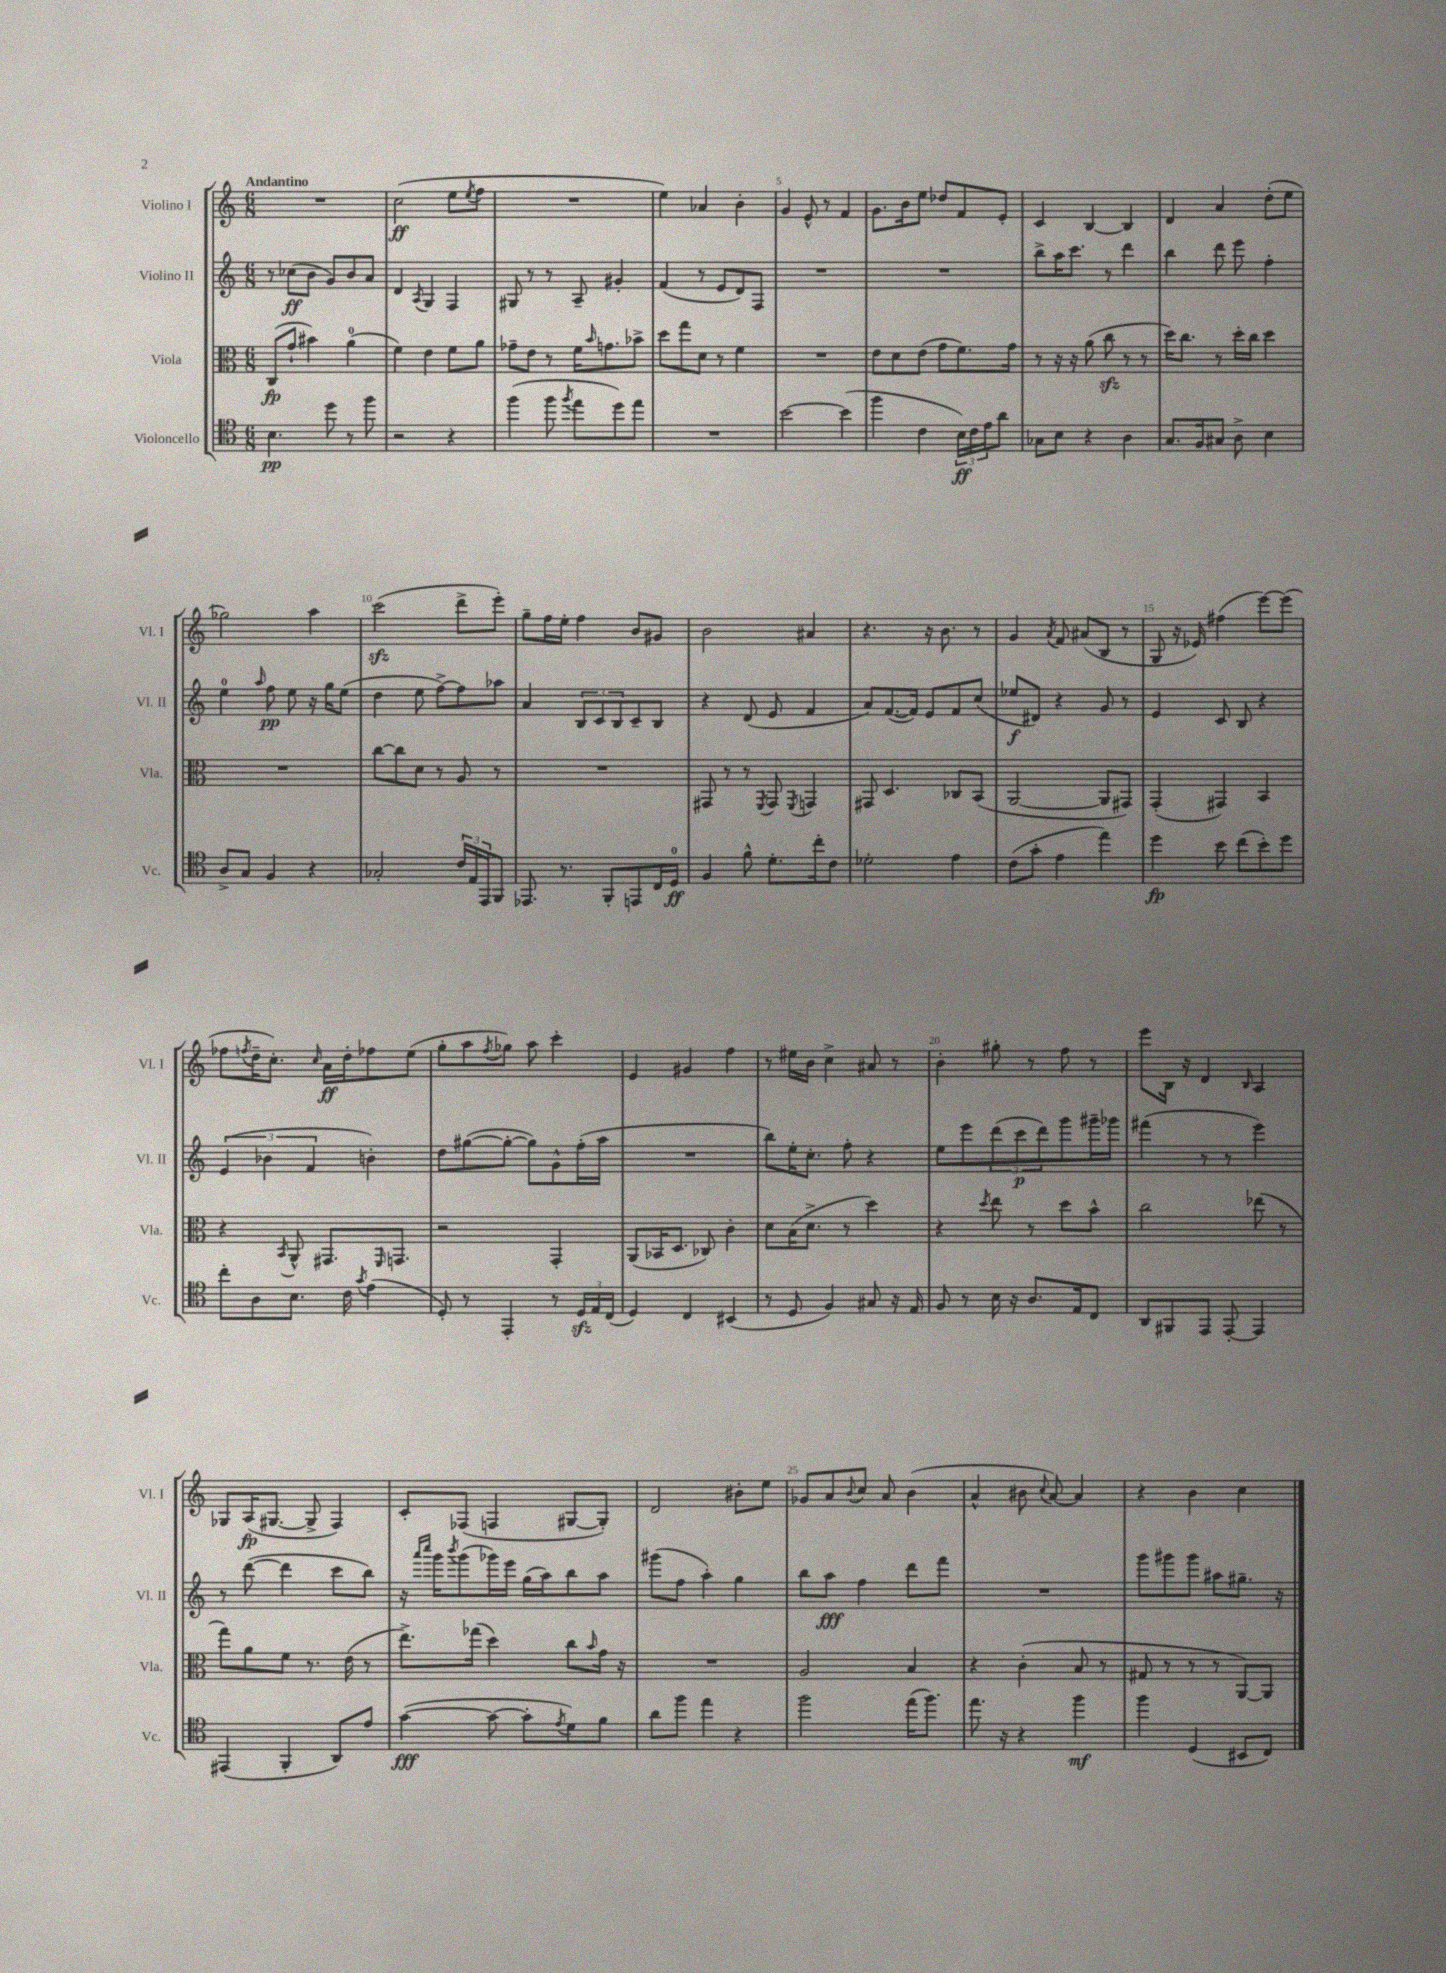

**kern	**dynam	**kern	**dynam	**kern	**dynam	**kern	**dynam
*part4	*part4	*part3	*part3	*part2	*part2	*part1	*part1
*staff4	*staff4	*staff3	*staff3	*staff2	*staff2	*staff1	*staff1
*I"Violoncello	*	*I"Viola	*	*I"Violino II	*	*I"Violino I	*
*I'Vc.	*	*I'Vla.	*	*I'Vl. II	*	*I'Vl. I	*
*clefC4	*	*clefC3	*	*clefG2	*	*clefG2	*
*k[]	*	*k[]	*	*k[]	*	*k[]	*
*M6/8	*	*M6/8	*	*M6/8	*	*M6/8	*
=1	=1	=1	=1	=1	=1	=1	=1
!	!	!	!	!	!	!LO:TX:a:B:t=Andantino	!
4.B\	pp	(8C/L	fp	8r	.	2.r	.
.	.	8g`/J	.	(8cc-X\L	ff	.	.
.	.	4b#X\)	.	8b\J	.	.	.
8dd\	.	.	.	8g/L)	.	.	.
8r	.	(4a\	.	8b/	.	.	.
8ff\	.	.	.	8a/J	.	.	.
=2	=2	=2	=2	=2	=2	=2	=2
2r	.	4f\)	.	4d/	.	(2cc\	ff
.	.	.	.	8qA/	.	.	.
.	.	4e\	.	4G/	.	.	.
4r	.	8f\L	.	4F/	.	8ee\L	.
.	.	.	.	.	.	8qee/	.
.	.	8a\J	.	.	.	8ff\J	.
=3	=3	=3	=3	=3	=3	=3	=3
(4ff\	.	8g-X~\L	.	8G#X/	.	2.r	.
.	.	8e\J	.	8r	.	.	.
8ff\	.	8r	.	8r	.	.	.
8qff/	.	.	.	.	.	.	.
8ee\L	.	16f\KL	.	8A~/	.	.	.
.	.	16qqb/	.	.	.	.	.
.	.	8.gn\	.	.	.	.	.
8dd\)	.	.	.	4g#X'/	.	.	.
8ee\J	.	8b-X^\J	.	.	.	.	.
=4	=4	=4	=4	=4	=4	=4	=4
2.r	.	8dd\L	.	(4f/	.	4ee\)	.
.	.	8gg\	.	.	.	.	.
.	.	8d\J	.	8r	.	4a-X/	.
.	.	8r	.	8e/L	.	.	.
.	.	4f\	.	8d/)	.	4b'\	.
.	.	.	.	8F/J	.	.	.
=5	=5	=5	=5	=5	=5	=5	=5
[2b\	.	2.r	.	2.r	.	4g/	.
.	.	.	.	.	.	8e^^/	.
.	.	.	.	.	.	8r	.
(4b\]	.	.	.	.	.	4f/	.
=6	=6	=6	=6	=6	=6	=6	=6
4ff\	.	8e\L	.	2.r	.	8.g\L	.
.	.	8d\	.	.	.	.	.
.	.	.	.	.	.	16b\k	.
4c\	.	(8e\J	.	.	.	8ee\J	.
.	.	8g\L	.	.	.	8dd-X/L	.
24B\LL)	ff	8.f\)	.	.	.	8f/	.
24c\	.	.	.	.	.	.	.
24e\J	.	.	.	.	.	.	.
8a\J	.	.	.	.	.	8e'/J	.
.	.	16g\Jk	.	.	.	.	.
=7	=7	=7	=7	=7	=7	=7	=7
8G-X\L	.	8r	.	8bb^\L	.	4c/	.
8B\J	.	16r	.	16aa\K	.	.	.
.	.	16r	.	8.ccc\J	.	.	.
4r	.	(8a\	.	.	.	[4B/	.
.	.	8cczz\	.	8r	.	.	.
4A\	.	8r	.	4ddd\	.	4B/]	.
.	.	8r	.	.	.	.	.
=8	=8	=8	=8	=8	=8	=8	=8
8.G/L	.	16dd\KL)	.	4bb\	.	4d/	.
.	.	8.cc\J	.	.	.	.	.
16F/k	.	.	.	.	.	.	.
8G#X/J	.	8r	.	8ddd\	.	4a/	.
8A^\	.	16dd'\LL	.	8eee\	.	.	.
.	.	16cc\JJ	.	.	.	.	.
4B\	.	4dd\	.	4ff'\	.	(8dd'\L	.
.	.	.	.	.	.	8ee\J	.
!!LO:LB:g=z
=9	=9	=9	=9	=9	=9	=9	=9
8A^/L	.	2.r	.	4ee\	.	2gg-X\)	.
8G/J	.	.	.	.	.	.	.
.	.	.	.	16qqaa/	.	.	.
4F/	.	.	.	8ff\	pp	.	.
.	.	.	.	8ee\	.	.	.
4r	.	.	.	16r	.	4aa\	.
.	.	.	.	16gg\KL	.	.	.
.	.	.	.	(8ee\J	.	.	.
=10	=10	=10	=10	=10	=10	=10	=10
2G-X'/	.	[8cc\L	.	4dd\	.	(2ccczz\	.
.	.	8cc\]	.	.	.	.	.
.	.	8d\J	.	8ee\	.	.	.
.	.	8r	.	[8ff^\L)	.	.	.
24c/LL	.	8A/	.	8ff\]	.	8ddd^\L	.
24E/	.	.	.	.	.	.	.
24EE/J	.	.	.	.	.	.	.
8FF/J	.	8r	.	8aa-X\J	.	8eee'\J)	.
=11	=11	=11	=11	=11	=11	=11	=11
8.EE-X/	.	2.r	.	4a/	.	8gg~\L	.
.	.	.	.	.	.	16ff\L	.
8.r	.	.	.	.	.	16ee'\JJ	.
.	.	.	.	12B/L	.	4ff\	.
.	.	.	.	12c/	.	.	.
8FF'/L	.	.	.	.	.	.	.
.	.	.	.	12B/	.	.	.
8EEn/	.	.	.	8c~/	.	8b/L	.
16C/L	.	.	.	8B/J	.	8g#X/J	.
16D/JJ	ff	.	.	.	.	.	.
=12	=12	=12	=12	=12	=12	=12	=12
4F/	.	8GG#X/	.	4r	.	2b\	.
.	.	8r	.	.	.	.	.
8f^^\	.	8r	.	(8d/	.	.	.
.	.	8qFF/	.	.	.	.	.
8.d'\L	.	8GG#/	.	8e/	.	.	.
.	.	8qFF/	.	.	.	.	.
.	.	4GGn/	.	4f/	.	4a#X/	.
16cc'\k	.	.	.	.	.	.	.
8c\J	.	.	.	.	.	.	.
=13	=13	=13	=13	=13	=13	=13	=13
2d-X'\	.	8GG#X/	.	8a/L)	.	4.r	.
.	.	4.D/	.	([8.f/	.	.	.
.	.	.	.	16f/Jk])	.	.	.
.	.	.	.	8e/L	.	16r	.
.	.	.	.	.	.	8.b\	.
4e\	.	8C-X/L	.	8f/	.	.	.
.	.	(8BB/J	.	(8cc/J	.	8r	.
=14	=14	=14	=14	=14	=14	=14	=14
(8c\L	.	[2AA/	.	8ee-X/L	f	4g/	.
8g'\J	.	.	.	8d#X/J)	.	.	.
.	.	.	.	.	.	8qa/	.
4e\	.	.	.	4r	.	8f/	.
.	.	.	.	.	.	(8a#X/L	.
4ee\)	.	8AA/L]	.	8g/	.	8B/J	.
.	.	8GG#X/J)	.	8r	.	8r	.
=15	=15	=15	=15	=15	=15	=15	=15
4dd\	fp	(4GG'/	.	4e/	.	8G/	.
.	.	.	.	.	.	16r	.
.	.	.	.	.	.	16e-X/)	.
8b\	.	4GG#X/)	.	8c/	.	(4ff#X\	.
(8cc\L	.	.	.	8B/	.	.	.
8b'\)	.	4BB/	.	4r	.	[8eee\L)	.
8dd\J	.	.	.	.	.	(8eee\J]	.
!!LO:LB:g=z
=16	=16	=16	=16	=16	=16	=16	=16
8cc'\L	.	4r	.	(6e/	.	8ff-X\L	.
.	.	.	.	.	.	8qffn/	.
8A\	.	.	.	.	.	16dd~\K	.
.	.	.	.	6b-X\	.	.	.
.	.	.	.	.	.	8.cc'\J)	.
.	.	8qBB/	.	.	.	.	.
8.B\J	.	8AA^^/	.	.	.	.	.
.	.	.	.	6f/	.	.	.
.	.	.	.	.	.	16qqcc/	.
.	.	8.GG#X/L	.	.	.	16a\LL	ff
16c\	.	.	.	.	.	16dd'\J	.
8qg/	.	.	.	.	.	.	.
(4e\	.	.	.	4bn'\)	.	8ff-X\	.
.	.	16qqFF/	.	.	.	.	.
.	.	8.GGn/J	.	.	.	.	.
.	.	.	.	.	.	(8ee\J	.
=17	=17	=17	=17	=17	=17	=17	=17
8D'/)	.	2r	.	8dd\L	.	8gg'\L	.
8r	.	.	.	([8gg#X\	.	8aa\	.
.	.	.	.	.	.	8qff/	.
4EE'/	.	.	.	8gg#'\J_	.	8gg-X\J)	.
.	.	.	.	8gg#\L])	.	8aa\	.
8r	.	4GG'/	.	8g^^\	.	4ccc'\	.
24Dzz/LL	.	.	.	(16ff'\L	.	.	.
24E/	.	.	.	.	.	.	.
.	.	.	.	16aa\JJ	.	.	.
(24C/JJ	.	.	.	.	.	.	.
=18	=18	=18	=18	=18	=18	=18	=18
4D/)	.	(8AA/L	.	2.r	.	4e/	.
.	.	16BB-X/K	.	.	.	.	.
.	.	8.D/J	.	.	.	.	.
4C/	.	.	.	.	.	4g#X/	.
.	.	8C-X/)	.	.	.	.	.
(4BB#X/	.	4c'\	.	.	.	4ff\	.
=19	=19	=19	=19	=19	=19	=19	=19
8r	.	8d\L	.	8bb\L)	.	8r	.
8D/	.	(16B\K	.	16ee'\K	.	16ee#X\LL	.
.	.	8.d^\J	.	8.cc'\J	.	16b\JJ	.
4F/)	.	.	.	.	.	4cc^\	.
.	.	8r	.	8ff'\	.	.	.
8G#X/	.	4dd\)	.	4r	.	8a#X/	.
16r	.	.	.	.	.	8r	.
16E/	.	.	.	.	.	.	.
=20	=20	=20	=20	=20	=20	=20	=20
8F/	.	4r	.	8ee\L	.	4b'\	.
8r	.	.	.	8eee\	.	.	.
.	.	8qdd/	.	.	.	.	.
16B\	.	8ee\	.	(12ddd\	.	8gg#X'\	.
16r	.	.	.	.	.	.	.
.	.	.	.	12ccc\	p	.	.
8.A/L	.	8r	.	.	.	8r	.
.	.	.	.	12ddd\)	.	.	.
.	.	8dd\L	.	8ggg\	.	8ff\	.
16E/k	.	.	.	.	.	.	.
8C/J	.	8b^^\J	.	16ggg#X~\L	.	8r	.
.	.	.	.	16ggg-X\JJ	.	.	.
=21	=21	=21	=21	=21	=21	=21	=21
8AA/L	.	2cc\	.	(4fff#X\	.	8eee\L	.
8FF#X/	.	.	.	.	.	16B\Jk	.
.	.	.	.	.	.	16r	.
8EE/J	.	.	.	8r	.	4d/	.
[8EE'/	.	.	.	8r	.	.	.
.	.	.	.	.	.	16qqB/	.
4EE/]	.	(8ee-X\	.	4eee\)	.	4A/	.
.	.	8r	.	.	.	.	.
!!LO:LB:g=z
=22	=22	=22	=22	=22	=22	=22	=22
(4EE#X/	.	8gg\L)	.	8r	.	8G-X/L	.
.	.	8a\	.	([8ddd\	.	(16A/K	fp
.	.	.	.	.	.	[8.G#X/J	.
4FF'/	.	8f\J	.	4ddd\]	.	.	.
.	.	8.r	.	.	.	8G#^/]	.
8AA/L)	.	.	.	8ccc\L	.	4F/)	.
.	.	(16e\	.	.	.	.	.
8e/J	.	8r	.	8bb\J)	.	.	.
=23	=23	=23	=23	=23	=23	=23	=23
([4g\	fff	8.ee^\L)	.	16r	.	8c'/L	.
.	.	.	.	16qqaaa/LL	.	.	.
.	.	.	.	16qqcccc/JJ	.	.	.
.	.	.	.	16ggg\KL	.	.	.
.	.	.	.	8qbbb/	.	.	.
.	.	.	.	(8ggg\	.	(8F-X/J	.
.	.	(16gg-X\Jk	.	.	.	.	.
8g\_	.	4dd\)	.	16ggg-X\L)	.	4Fn/	.
.	.	.	.	16eee\JJ	.	.	.
8g'\L]	.	.	.	(16gg\LL	.	.	.
.	.	.	.	16aa\J)	.	.	.
8qe/	.	.	.	.	.	.	.
8d\)	.	8cc\L	.	8bb\	.	[8G#X/L	.
.	.	16qqb/	.	.	.	.	.
8f\J	.	16g\Jk	.	8aa\J	.	8G#'/J])	.
.	.	16r	.	.	.	.	.
=24	=24	=24	=24	=24	=24	=24	=24
8a\L	.	2.r	.	(8ggg#X\L	.	2d/	.
8ff\J	.	.	.	8ff\J	.	.	.
4ee\	.	.	.	4aa'\)	.	.	.
4r	.	.	.	4gg\	.	8b#X'\L	.
.	.	.	.	.	.	8ee\J	.
=25	=25	=25	=25	=25	=25	=25	=25
2ff\	.	2A/	.	8bb\L	.	8g-X/L	.
.	.	.	.	8aa\J	fff	8a/	.
.	.	.	.	.	.	8qqb/	.
.	.	.	.	4ff\	.	8cc/J	.
.	.	.	.	.	.	8a/	.
(16ee\KL	.	4B/	.	8ddd\L	.	(4b\	.
8.ff\J)	.	.	.	.	.	.	.
.	.	.	.	8fff\J	.	.	.
=26	=26	=26	=26	=26	=26	=26	=26
8.ee\	.	4r	.	2.r	.	4a^^/	.
16r	.	.	.	.	.	.	.
4r	.	(4c'\	.	.	.	8b#X\	.
.	.	.	.	.	.	8qqcc/	.
.	.	.	.	.	.	[8a/)	.
4ff\	mf	8B/	.	.	.	4a/]	.
.	.	8r	.	.	.	.	.
=27	=27	=27	=27	=27	=27	=27	=27
4ff\	.	8G#X/	.	8ggg\L	.	4r	.
.	.	8r	.	8ggg#X\	.	.	.
(4D/	.	8r	.	8ggg#\J	.	4b\	.
.	.	8r	.	8aa#X\L	.	.	.
8BB#X/L	.	[8AA/L)	.	8.gg#X~\J	.	4cc\	.
8C/J)	.	8AA/J]	.	.	.	.	.
.	.	.	.	16r	.	.	.
==	==	==	==	==	==	==	==
*-	*-	*-	*-	*-	*-	*-	*-
